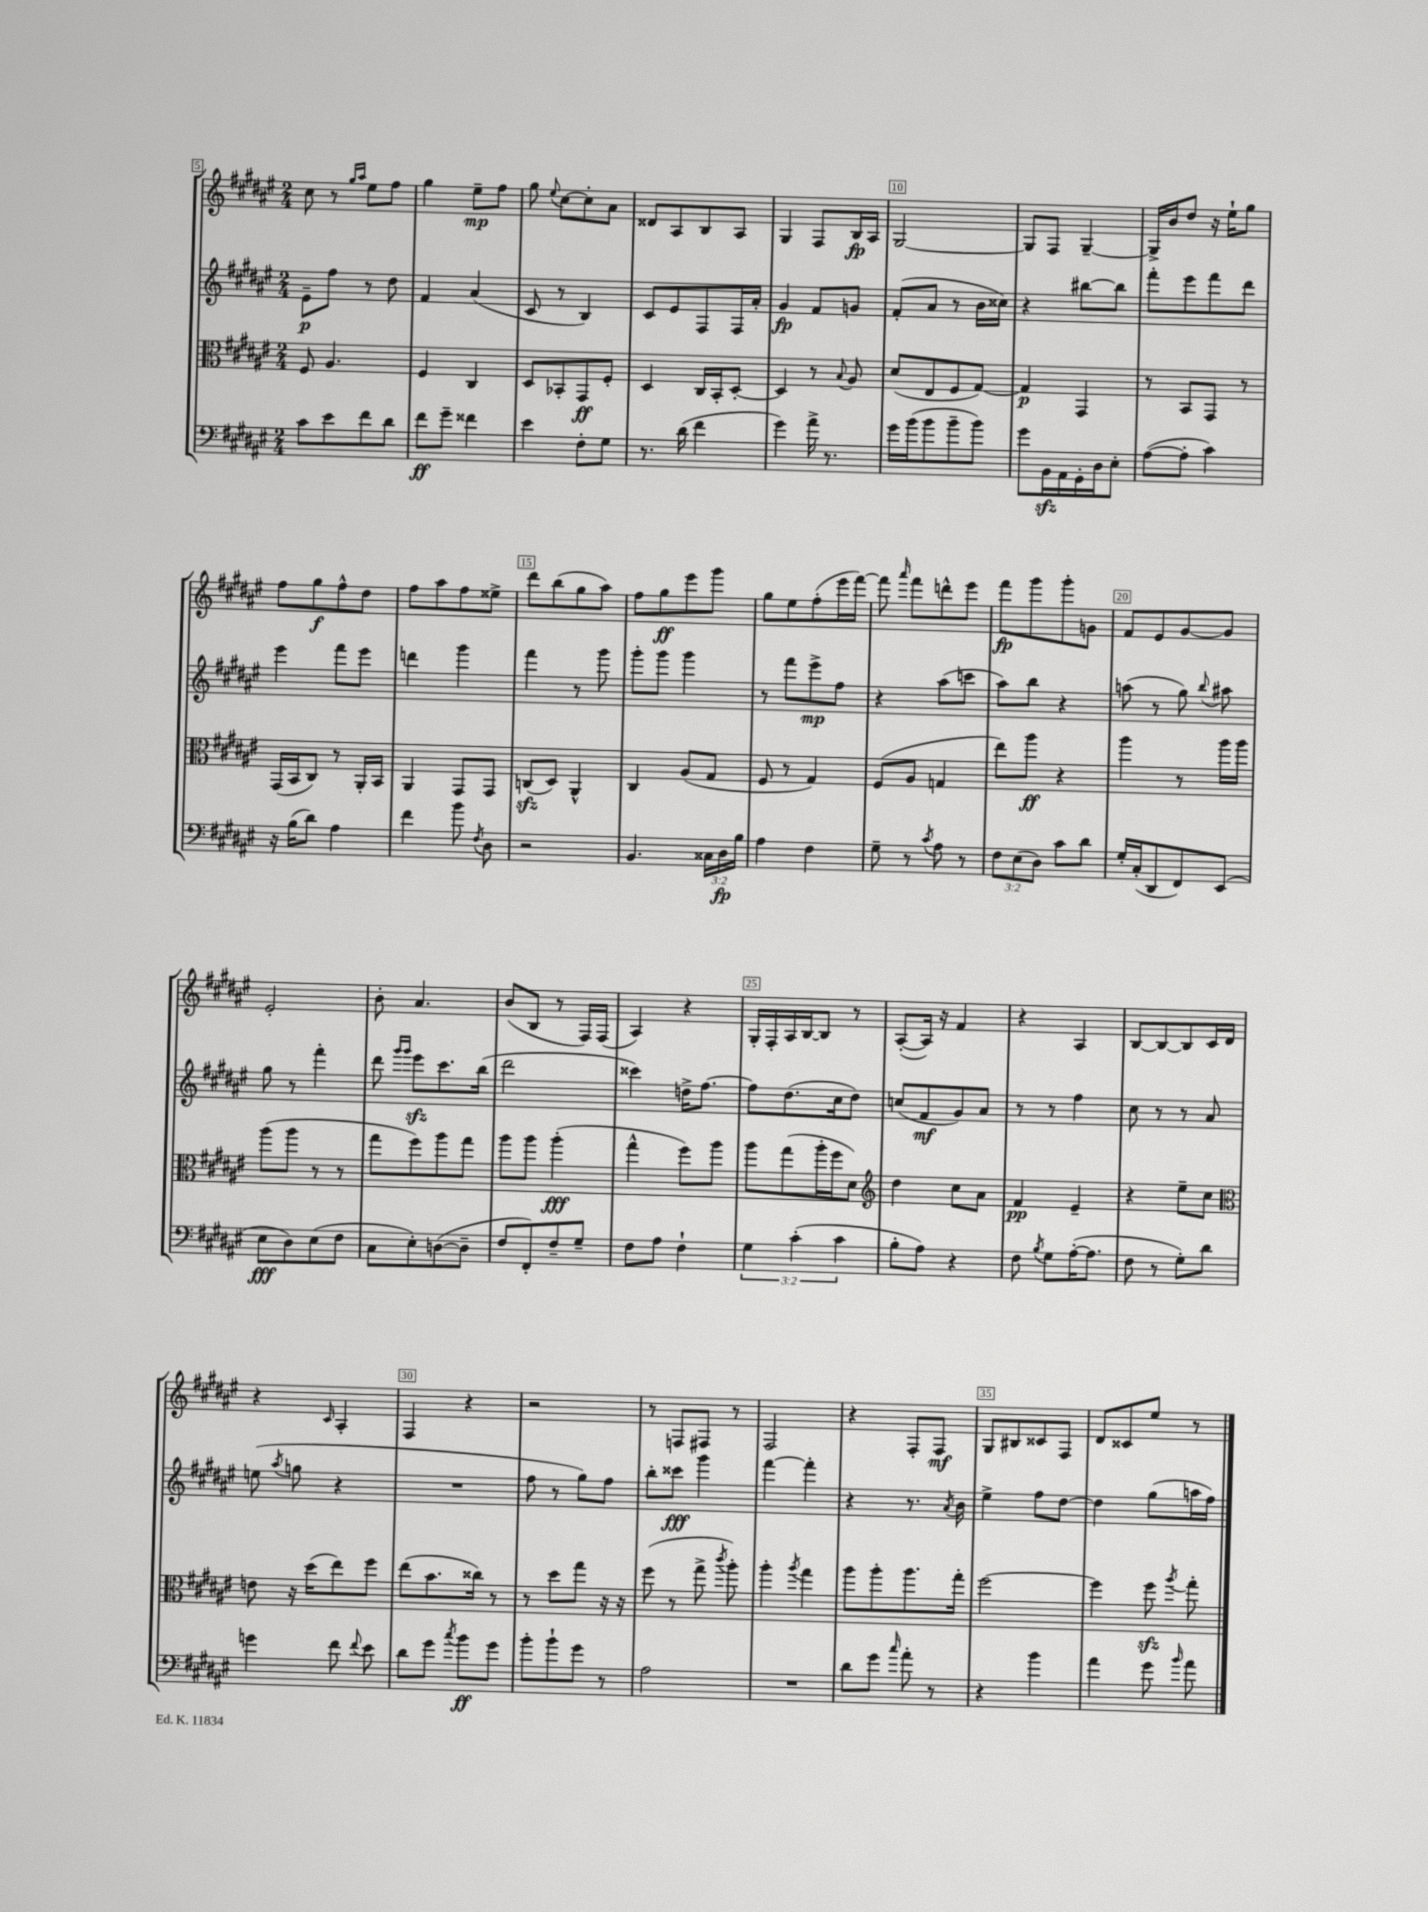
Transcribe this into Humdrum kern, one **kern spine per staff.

**kern	**kern	**kern	**kern
*staff4	*staff3	*staff2	*staff1
*clefF4	*clefC3	*clefG2	*clefG2
*k[f#c#g#d#a#e#]	*k[f#c#g#d#a#e#]	*k[f#c#g#d#a#e#]	*k[f#c#g#d#a#e#]
*M2/4	*M2/4	*M2/4	*M2/4
8c#	8F#	8e#~	8cc#
8e#	4.A#	8ff#	8r
.	.	.	16qqgg#
.	.	.	16qqaa#
8f#	.	8r	8ee#
8d#	.	8dd#	8ff#
=	=	=	=
8f#	4F#	4f#	4gg#
8g#~	.	.	.
4f##	4C#	(4a#	8ee#~
.	.	.	8ff#
=	=	=	=
4e#	8D#	8c#	8gg#
.	.	.	8qqee#
.	8BB-'	8r	[8cc#
8F#'	8GG#	4B)	8cc#']
8G#	8F#'	.	8a#
=	=	=	=
8.r	4D#	8c#	8d##
.	.	8e#	8A#
(16d#	.	.	.
4f#	16C#	8F#	8B
.	16BB'	.	.
.	[8D#'	16F#	8A#
.	.	16a#'	.
=	=	=	=
4g#)	4D#]	4g#	4G#
16a#^	8r	8f#	8F#
8.r	.	.	.
.	8qqB	.	.
.	8A#	8g	16B
.	.	.	16A#
=	=	=	=
16g#	(8d#	(8f#'	[2G#
(16b	.	.	.
8b	8E#	8a#	.
8b~	8F#	8r	.
8b)	[8G#)	16b	.
.	.	16cc##)	.
=	=	=	=
8g#	4G#]	4r	8G#]
16BB	.	.	8F#
16AA#	.	.	.
16GG#'	4GG#	[8bb#	[4G#~
16D#	.	.	.
8E#'	.	8bb#]	.
=	=	=	=
([8A#	8r	8fff#'	16G#^]
.	.	.	16b
8A#']	8BB	8eee#	8dd#
4c#)	8GG#	8fff#	16r
.	.	.	16ee#`
.	8r	8ddd#	8gg#
=	=	=	=
16r	(16GG#	4eee#	8ff#
(16B	16BB	.	.
8d#)	8C#)	.	8gg#
4A#	8r	8fff#	8ff#^^
.	16AA#'	8eee#	8dd#
.	16BB	.	.
=	=	=	=
4f#	4AA#	4ddd	8ff#
.	.	.	8aa#
8b	8GG#	4ggg#	8ff#
8qF#	.	.	.
8D#	8GG#	.	8ee##^
=	=	=	=
2r	(8C	4fff#	8ddd#
.	8D#)	.	(8bb
.	4AA#^^	8r	8gg#
.	.	8ggg#	8aa#)
=	=	=	=
4.BB	4C#	8ggg#'	8ff#
.	.	8ggg#	8gg#
.	(8A#	4ggg#	8eee#
24C##	8G#	.	8ggg#
24D#	.	.	.
24B	.	.	.
=	=	=	=
4A#	8F#	8r	8gg#
.	8r	8fff#	8ee#
4F#	4G#)	8eee#^	(8ff#'
.	.	8ff#	16eee#
.	.	.	[16fff#)
=	=	=	=
8G#~	(8F#	4r	8fff#]
.	.	.	16qqaaa#
8r	8A#	.	8fff#
8qc#	.	.	.
8A#	4G	(8aa#	8ddd^^
8r	.	8ccc	8eee#
=	=	=	=
12F#	8ee#)	8aa#)	8fff#
(12E#	.	.	.
.	8aa#	8bb	8ggg#
12D#)	.	.	.
8c#	4r	4r	8ggg#'
8d#	.	.	8g
=	=	=	=
16G#'	4aa#	(8aa	8f#
(16C#'	.	.	.
8DD#	.	8r	8e#
8FF#)	8r	8gg#)	[8g#
.	.	8qqbb	.
(8EE#	16aa#	8aa#	8g#]
.	16aa#	.	.
=	=	=	=
8E#	(8aa#	8gg#	2e#'
8D#)	8aa#	8r	.
(8E#	8r	4fff#'	.
8F#	8r	.	.
=	=	=	=
8C#	8gg#	8ddd#	8b'
.	.	16qqggg#	.
.	.	16qqggg#	.
8E#')	8ff#)	8eee#	4.a#
([8D	8aa#	8.ccc#	.
8D~]	8gg#	.	.
.	.	(16bb	.
=	=	=	=
8F#	8aa#	2ddd#	(8b
8FF#')	8aa#	.	8B
8F#~	(4aa#'	.	8r
8G#~	.	.	16F#)
.	.	.	(16F#
=	=	=	=
8F#	4gg#^^	4ccc##)	4A#)
8A#	.	.	.
4F#`	8ff#)	16dd^	4r
.	.	[8.ff#	.
.	8aa#	.	.
=	=	=	=
6G#	8aa#	8ff#]	16G#'
.	.	.	16F#'
.	(8gg#	(8.dd#	16A#
(6c#'	.	.	.
.	.	.	[16B
.	16aa#'	.	8B]
.	16ff#	16cc#	.
6c#	.	.	.
.	8d#)	8dd#)	8r
=	=	=	=
*	*clefG2	*	*
8B'	4dd#	(8cc	([8A#'
8A#)	.	8f#	16A#])
.	.	.	16r
4r	8cc#	8g#)	4f#
.	8a#	8a#	.
=	=	=	=
8F#	4f#	8r	4r
8qB	.	.	.
8G#	.	8r	.
([16A#'	4e#~	4ff#	4A#
8.A#]	.	.	.
=	=	=	=
8F#	4r	8cc#	[8B
8r	.	8r	8B_
8G#')	8ee#~	8r	8B]
8d#	8cc#	8a#	16c#
.	.	.	16d#
=	=	=	=
*	*clefC3	*	*
4g	8e	(8ee	4r
.	.	8qaa#	.
.	16r	8gg	.
.	(16dd#	.	.
.	.	.	16qqc#
8f#	8ee#)	4r	4A#'
8qqf#	.	.	.
8e#	8ff#	.	.
=	=	=	=
8d#	(8ee#	2r	4F#
8g#	8.b	.	.
8qcc#	.	.	.
8b	.	.	4r
.	16cc##)	.	.
8g#	8r	.	.
=	=	=	=
8b'	8r	8ff#	2r
8b`	8dd#	8r	.
8g#	8gg#	8gg#)	.
8r	16r	8ff#	.
.	16r	.	.
=	=	=	=
2A#	(8ff#	8bb'	8r
.	8r	8ccc##	8F
.	8gg#^	4ggg#	8F#
.	8qccc#	.	.
.	8aa#')	.	8r
=	=	=	=
2r	4aa#'	[4fff#	2F#
.	8qaa#	.	.
.	4gg#	4fff#']	.
=	=	=	=
8d#	8aa#	4r	4r
8g#	8aa#'	.	.
16qqcc#	.	.	.
8a#'	8.aa#	8.r	8F#'
8r	.	.	8F#
.	.	8qa#	.
.	16gg#'	16b	.
=	=	=	=
4r	[2ff#	4ee#^	8G#
.	.	.	8B#
4b	.	8ff#	8c##
.	.	[8dd#	8F#
=	=	=	=
4a#	4ff#]	4dd#]	8d#
.	.	.	8c##
8g#	8ff#	(8gg#	8ee#
16qqb	8qaa#	.	.
8a#	8gg#'	16aa	8r
.	.	16ff#)	.
==	==	==	==
*-	*-	*-	*-
